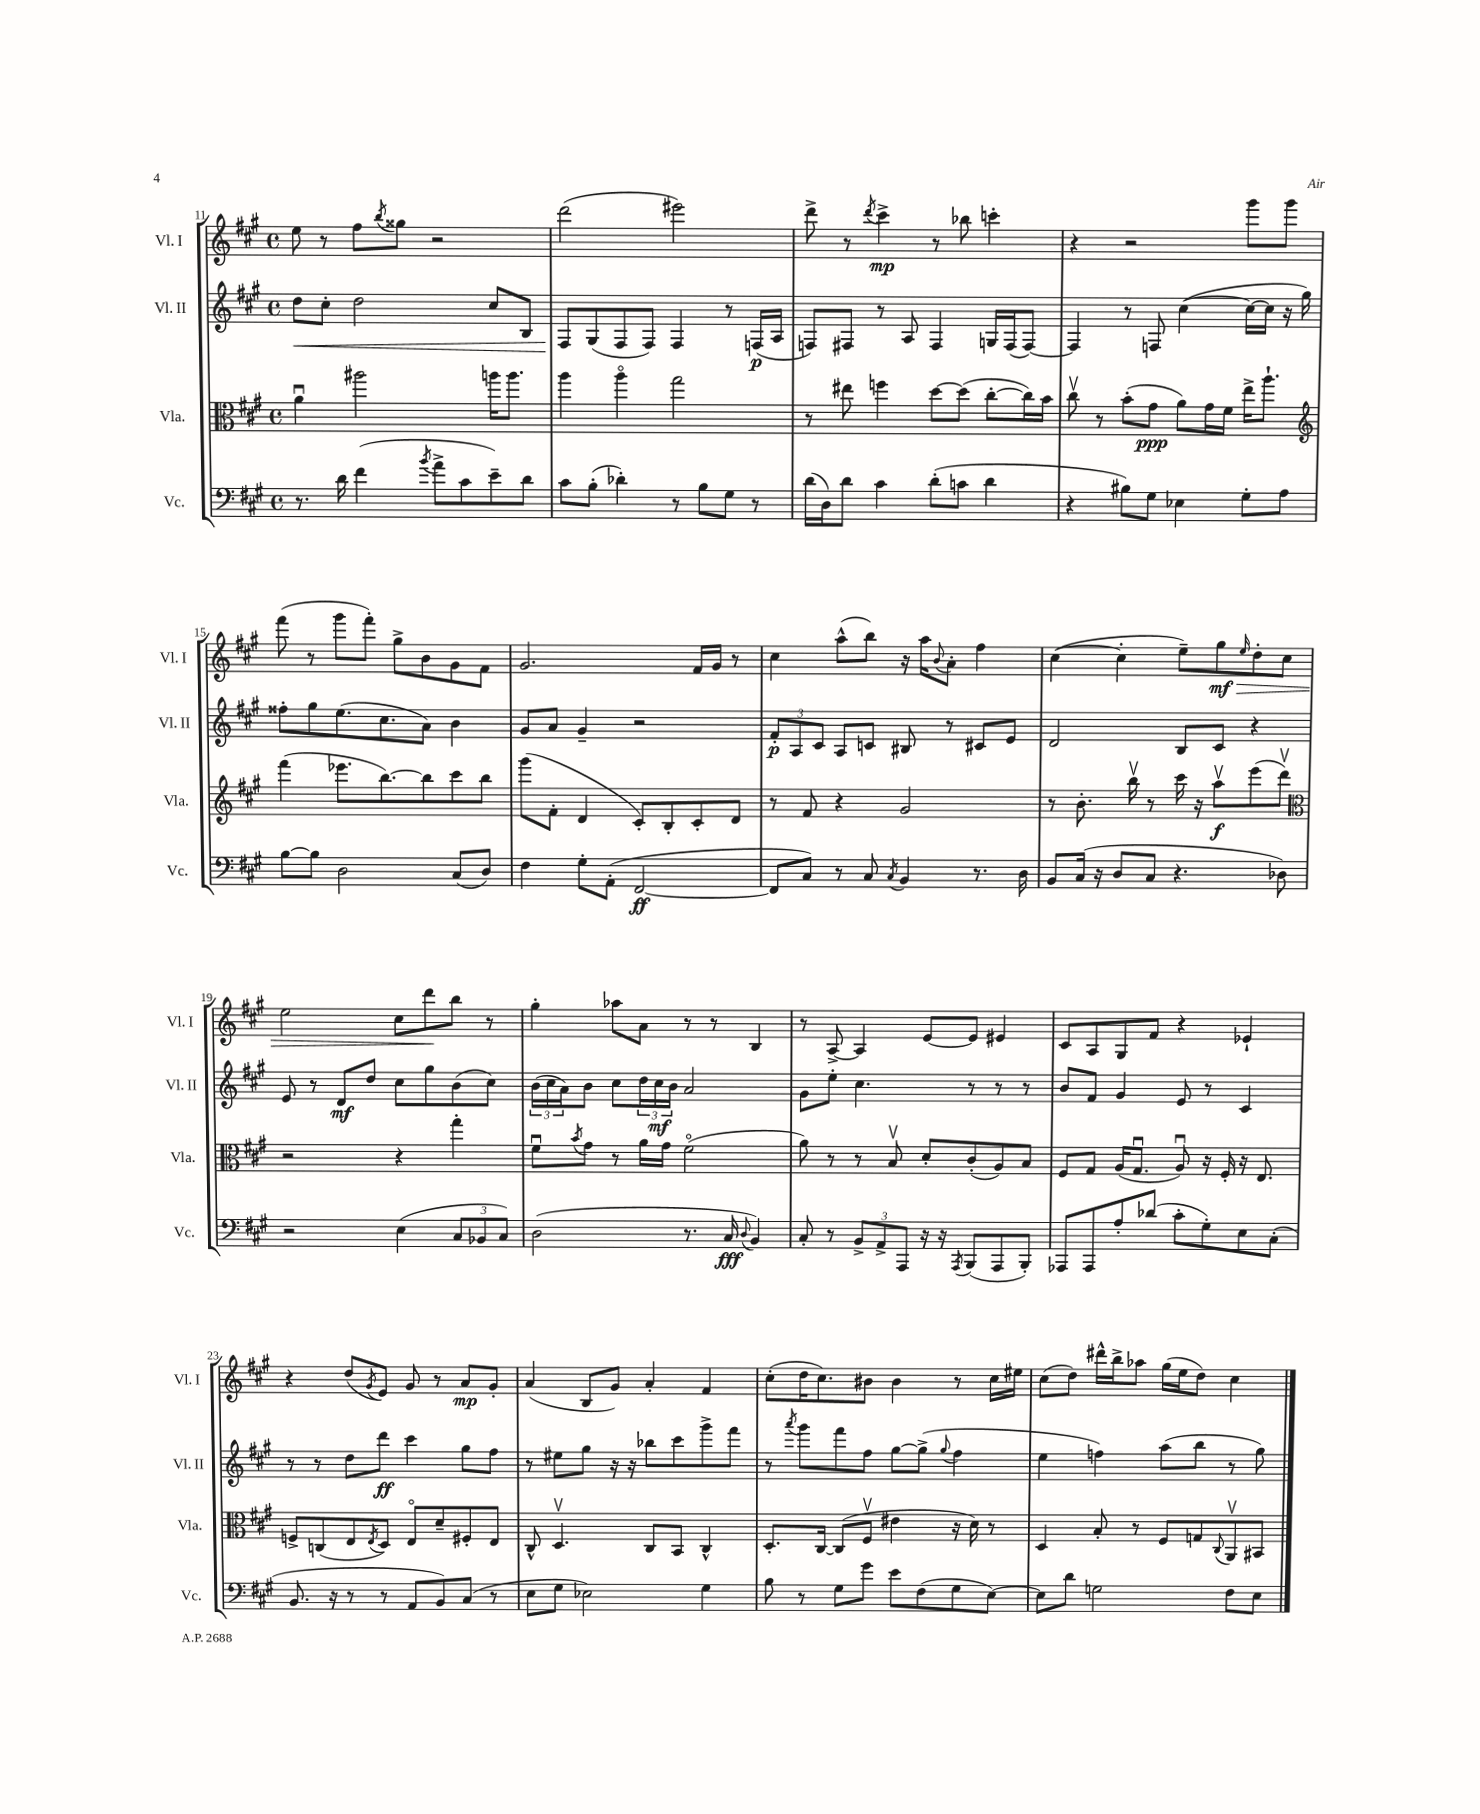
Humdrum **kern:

**kern	**dynam	**kern	**dynam	**kern	**dynam	**kern	**dynam
*part4	*part4	*part3	*part3	*part2	*part2	*part1	*part1
*staff4	*staff4	*staff3	*staff3	*staff2	*staff2	*staff1	*staff1
*I"Vc.	*	*I"Vla.	*	*I"Vl. II	*	*I"Vl. I	*
*I'Vc.	*	*I'Vla.	*	*I'Vl. II	*	*I'Vl. I	*
*clefF4	*	*clefC3	*	*clefG2	*	*clefG2	*
*k[f#c#g#]	*	*k[f#c#g#]	*	*k[f#c#g#]	*	*k[f#c#g#]	*
*M4/4	*	*M4/4	*	*M4/4	*	*M4/4	*
*met(c)	*	*met(c)	*	*met(c)	*	*met(c)	*
=11	=11	=11	=11	=11	=11	=11	=11
!	!	!	!	!	!LO:HP:b	!	!
8.r	.	4au\	.	8dd\L	<	8ee\	.
.	.	.	.	8cc#'\J	.	8r	.
16d\	.	.	.	.	.	.	.
(4f#\	.	2aa#X\	.	2dd\	.	8ff#\L	.
.	.	.	.	.	.	8qbb/	.
.	.	.	.	.	.	8gg##X\J	.
8qb/	.	.	.	.	.	.	.
8a^\L	.	.	.	.	.	2r	.
8c#\	.	.	.	.	.	.	.
8e~\)	.	16aan\KL	.	8cc#/L	.	.	.
.	.	8.aa\J	.	.	.	.	.
8d\J	.	.	.	8B/J	.	.	.
=12	=12	=12	=12	=12	=12	=12	=12
8c#\L	.	4aa\	.	8F#/L	.	(2ddd\	.
(8B'\J	.	.	.	(8G#/	[	.	.
4d-X'\)	.	4aa\	.	8F#/	.	.	.
.	.	.	.	8F#/J)	.	.	.
8r	.	2gg#\	.	4F#/	.	2eee#X\)	.
8B\L	.	.	.	.	.	.	.
8G#\J	.	.	.	8r	.	.	.
8r	.	.	.	(16Fn/LL	p	.	.
.	.	.	.	16A/JJ	.	.	.
=13	=13	=13	=13	=13	=13	=13	=13
(16d\LL	.	8r	.	8Fn/L)	.	8ddd^\	.
16D\J)	.	.	.	.	.	.	.
8d\J	.	8ee#X\	.	8F#X/J	.	8r	.
.	.	.	.	.	.	8qddd/	.
4c#\	.	4ffn\	.	8r	.	4ccc#^\	mp
.	.	.	.	8A/	.	.	.
(8d'\L	.	[8dd\L	.	4F#/	.	8r	.
8cn\J	.	(8dd\J]	.	.	.	8bb-X\	.
4d\	.	[8cc#'\L	.	16Gn/LL	.	4cccn'\	.
.	.	.	.	(16F#/J	.	.	.
.	.	16cc#\L])	.	[8F#/J)	.	.	.
.	.	16b\JJ	.	.	.	.	.
=14	=14	=14	=14	=14	=14	=14	=14
4r	.	8cc#v\	.	4F#/]	.	4r	.
.	.	8r	.	.	.	.	.
8B#X\L)	.	(8b'\L	.	8r	.	2r	.
8G#\J	.	8g#\J	ppp	8Fn/	.	.	.
4E-X\	.	8a\L)	.	([4cc#\	.	.	.
.	.	16g#\L	.	.	.	.	.
.	.	16f#\JJ	.	.	.	.	.
8G#'\L	.	16ee^\KL	.	16cc#\LL_	.	8ggg#\L	.
.	.	8.aa`\J	.	16cc#\JJ]	.	.	.
8A\J	.	.	.	16r	.	8ggg#\J	.
.	.	.	.	16gg#\)	.	.	.
!!LO:LB:g=z
=15	=15	=15	=15	=15	=15	=15	=15
*	*	*clefG2	*	*	*	*	*
[8B\L	.	(4fff#\	.	8ff##X'\L	.	(8fff#\	.
8B\J]	.	.	.	8gg#\	.	8r	.
2D\	.	8.eee-X\L	.	(8.ee\	.	8ggg#\L	.
.	.	.	.	.	.	8fff#'\J)	.
.	.	[8.bb\)	.	8.cc#\	.	.	.
.	.	.	.	.	.	8gg#^\L	.
.	.	8bb\]	.	8a\J)	.	8b\	.
(8C#/L	.	8ccc#\	.	4b\	.	8g#\	.
8D/J)	.	8bb\J	.	.	.	8f#\J	.
=16	=16	=16	=16	=16	=16	=16	=16
4F#\	.	(8ggg#\L	.	8g#/L	.	2.g#/	.
.	.	8f#'\J	.	8a/J	.	.	.
8G#'\L	.	4d/	.	4g#~/	.	.	.
(8AA'\J	.	.	.	.	.	.	.
[2FF#/	ff	8c#'/L)	.	2r	.	.	.
.	.	8B'/	.	.	.	.	.
.	.	8c#'/	.	.	.	16f#/LL	.
.	.	.	.	.	.	16g#/JJ	.
.	.	8d/J	.	.	.	8r	.
=17	=17	=17	=17	=17	=17	=17	=17
8FF#/L]	.	8r	.	12f#'/L	p	4cc#\	.
.	.	.	.	12A/	.	.	.
8C#/J)	.	8f#/	.	.	.	.	.
.	.	.	.	12c#/J	.	.	.
8r	.	4r	.	8A/L	.	(8aa^^\L	.
8C#/	.	.	.	8cn/J	.	8bb\J)	.
8qC#/	.	.	.	.	.	.	.
4BB/	.	2g#/	.	8B#X/	.	16r	.
.	.	.	.	.	.	16aa\KL	.
.	.	.	.	.	.	8qqb/	.
.	.	.	.	8r	.	8a'\J	.
8.r	.	.	.	8c#X/L	.	4ff#\	.
.	.	.	.	8e/J	.	.	.
16D\	.	.	.	.	.	.	.
=18	=18	=18	=18	=18	=18	=18	=18
8BB/L	.	8r	.	2d/	.	([4cc#\	.
(16C#/Jk	.	8.b'\	.	.	.	.	.
16r	.	.	.	.	.	.	.
8D/L	.	.	.	.	.	4cc#'\]	.
.	.	16bbv\	.	.	.	.	.
8C#/J	.	8r	.	.	.	.	.
4.r	.	16ccc#\	.	8B/L	.	8ee~\L)	.
.	.	16r	.	.	.	.	.
!	!	!	!	!	!	!	!LO:HP:b
.	.	8aav\L	f	8c#/J	.	8gg#\	> mf
.	.	.	.	.	.	16qqee/	.
.	.	(8eee\	.	4r	.	8dd'\	.
8D-X\)	.	8dddv\J)	.	.	.	8cc#\J	.
!!LO:LB:g=z
=19	=19	=19	=19	=19	=19	=19	=19
*	*	*clefC3	*	*	*	*	*
2r	.	2r	.	8e/	.	2ee\	.
.	.	.	.	8r	.	.	.
.	.	.	.	8d/L	mf	.	.
.	.	.	.	8dd/J	.	.	.
(4E\	.	4r	.	8cc#\L	.	8cc#\L	.
.	.	.	.	8gg#\	.	8ddd\	.
12C#/L	.	4gg#'\	.	(8b\	.	8bb\J	]
12BB-X/	.	.	.	.	.	.	.
.	.	.	.	8cc#\J)	.	8r	.
12C#/J)	.	.	.	.	.	.	.
=20	=20	=20	=20	=20	=20	=20	=20
(2D\	.	8f#u\L	.	(24b\LL	.	4gg#'\	.
.	.	.	.	24cc#\	.	.	.
.	.	.	.	24a\J)	.	.	.
.	.	8qb/	.	.	.	.	.
.	.	8g#\J	.	8b\J	.	.	.
.	.	8r	.	8cc#\L	.	8aa-X\L	.
.	.	16a\LL	.	24dd\L	.	8a\J	.
.	.	.	.	24cc#\	mf	.	.
.	.	16g#\JJ	.	.	.	.	.
.	.	.	.	24b\JJ	.	.	.
8.r	.	(2f#\	.	2a/	.	8r	.
.	.	.	.	.	.	8r	.
16C#/	fff	.	.	.	.	.	.
8qqD/	.	.	.	.	.	.	.
4BB/)	.	.	.	.	.	4B/	.
=21	=21	=21	=21	=21	=21	=21	=21
8C#'/	.	8a\)	.	8g#\L	.	8r	.
8r	.	8r	.	8ee'\J	.	[8A^/	.
12BB^/L	.	8r	.	4.cc#\	.	4A/]	.
12AA^/	.	.	.	.	.	.	.
.	.	8Bv/	.	.	.	.	.
12AAA/J	.	.	.	.	.	.	.
16r	.	8d'/L	.	.	.	[8e/L	.
16r	.	.	.	.	.	.	.
8qAAA/	.	.	.	.	.	.	.
(8BBB/L	.	(8c#'/	.	8r	.	8e/J]	.
8AAA/	.	8A/)	.	8r	.	4e#X/	.
8BBB'/J)	.	8B/J	.	8r	.	.	.
=22	=22	=22	=22	=22	=22	=22	=22
8AAA-X/L	.	8F#/L	.	8b/L	.	8c#/L	.
8AAA-/	.	8G#/J	.	8f#/J	.	8A/	.
8A'/	.	(16A/KL	.	4g#/	.	8G#/	.
.	.	8.G#u/J	.	.	.	.	.
(8d-X/J	.	.	.	.	.	8f#/J	.
8c#'\L	.	8Au/)	.	8e/	.	4r	.
8G#'\)	.	16r	.	8r	.	.	.
.	.	16F#'/	.	.	.	.	.
8E\	.	16r	.	4c#/	.	4e-X`/	.
.	.	8.E/	.	.	.	.	.
(8C#'\J	.	.	.	.	.	.	.
!!LO:LB:g=z
=23	=23	=23	=23	=23	=23	=23	=23
8.BB/	.	8Fn^/L	.	8r	.	4r	.
.	.	(8Cn/	.	8r	.	.	.
16r	.	.	.	.	.	.	.
8r	.	8E/	.	8dd\L	.	(8dd/L	.
.	.	8qE/	.	.	.	8qg#/	.
8r	.	8D/J)	.	8ddd\J	ff	8e/J)	.
8AA/L	.	8E/L	.	4ccc#\	.	8g#/	.
8BB/)	.	8d~/	.	.	.	8r	.
(8C#/J	.	8F#X'/	.	8gg#\L	.	8a/L	mp
8r	.	8E/J	.	8ff#\J	.	8g#'/J	.
=24	=24	=24	=24	=24	=24	=24	=24
8E\L	.	8C#^^/	.	8r	.	(4a/	.
8G#\J	.	4.Dv/	.	8ee#X\L	.	.	.
2E-X\)	.	.	.	8gg#\J	.	8B/L	.
.	.	.	.	16r	.	8g#/J)	.
.	.	.	.	16r	.	.	.
.	.	8C#/L	.	8bb-X\L	.	4a'/	.
.	.	8BB/J	.	8ccc#\	.	.	.
4G#\	.	4C#^^/	.	8ggg#^\	.	4f#/	.
.	.	.	.	8fff#\J	.	.	.
=25	=25	=25	=25	=25	=25	=25	=25
8B\	.	8.D'/L	.	8r	.	(8cc#'\L	.
.	.	.	.	8qaaa/	.	.	.
8r	.	.	.	8ggg#\L	.	16dd\K	.
.	.	[16C#/Jk	.	.	.	8.cc#\)	.
8G#\L	.	(8C#/L]	.	8fff#\	.	.	.
8g#\J	.	8F#v/J	.	8ff#\J	.	8b#X\J	.
8e\L	.	4e#X\	.	[8gg#\L	.	4b#\	.
(8F#\	.	.	.	(8gg#^\J]	.	.	.
.	.	.	.	8qqgg#/	.	.	.
8G#\	.	16r	.	4ff#\	.	8r	.
.	.	16d\)	.	.	.	.	.
[8E\J)	.	8r	.	.	.	16cc#\LL	.
.	.	.	.	.	.	16ee#X\JJ	.
=26	=26	=26	=26	=26	=26	=26	=26
8E\L]	.	4D/	.	4ee\	.	(8cc#\L	.
8d\J	.	.	.	.	.	8dd\J)	.
2Gn\	.	8B'/	.	4ffn\)	.	16ddd#X^^\LL	.
.	.	.	.	.	.	16bb^\J	.
.	.	8r	.	.	.	8aa-X\J	.
.	.	8F#/L	.	(8aa\L	.	(16gg#\LL	.
.	.	.	.	.	.	16ee\J	.
.	.	8Gn/	.	8bb\J	.	8dd\J)	.
.	.	8qqC#/	.	.	.	.	.
8F#\L	.	8AAv/	.	8r	.	4cc#\	.
8E\J	.	8BB#X/J	.	8gg#\)	.	.	.
==	==	==	==	==	==	==	==
*-	*-	*-	*-	*-	*-	*-	*-
